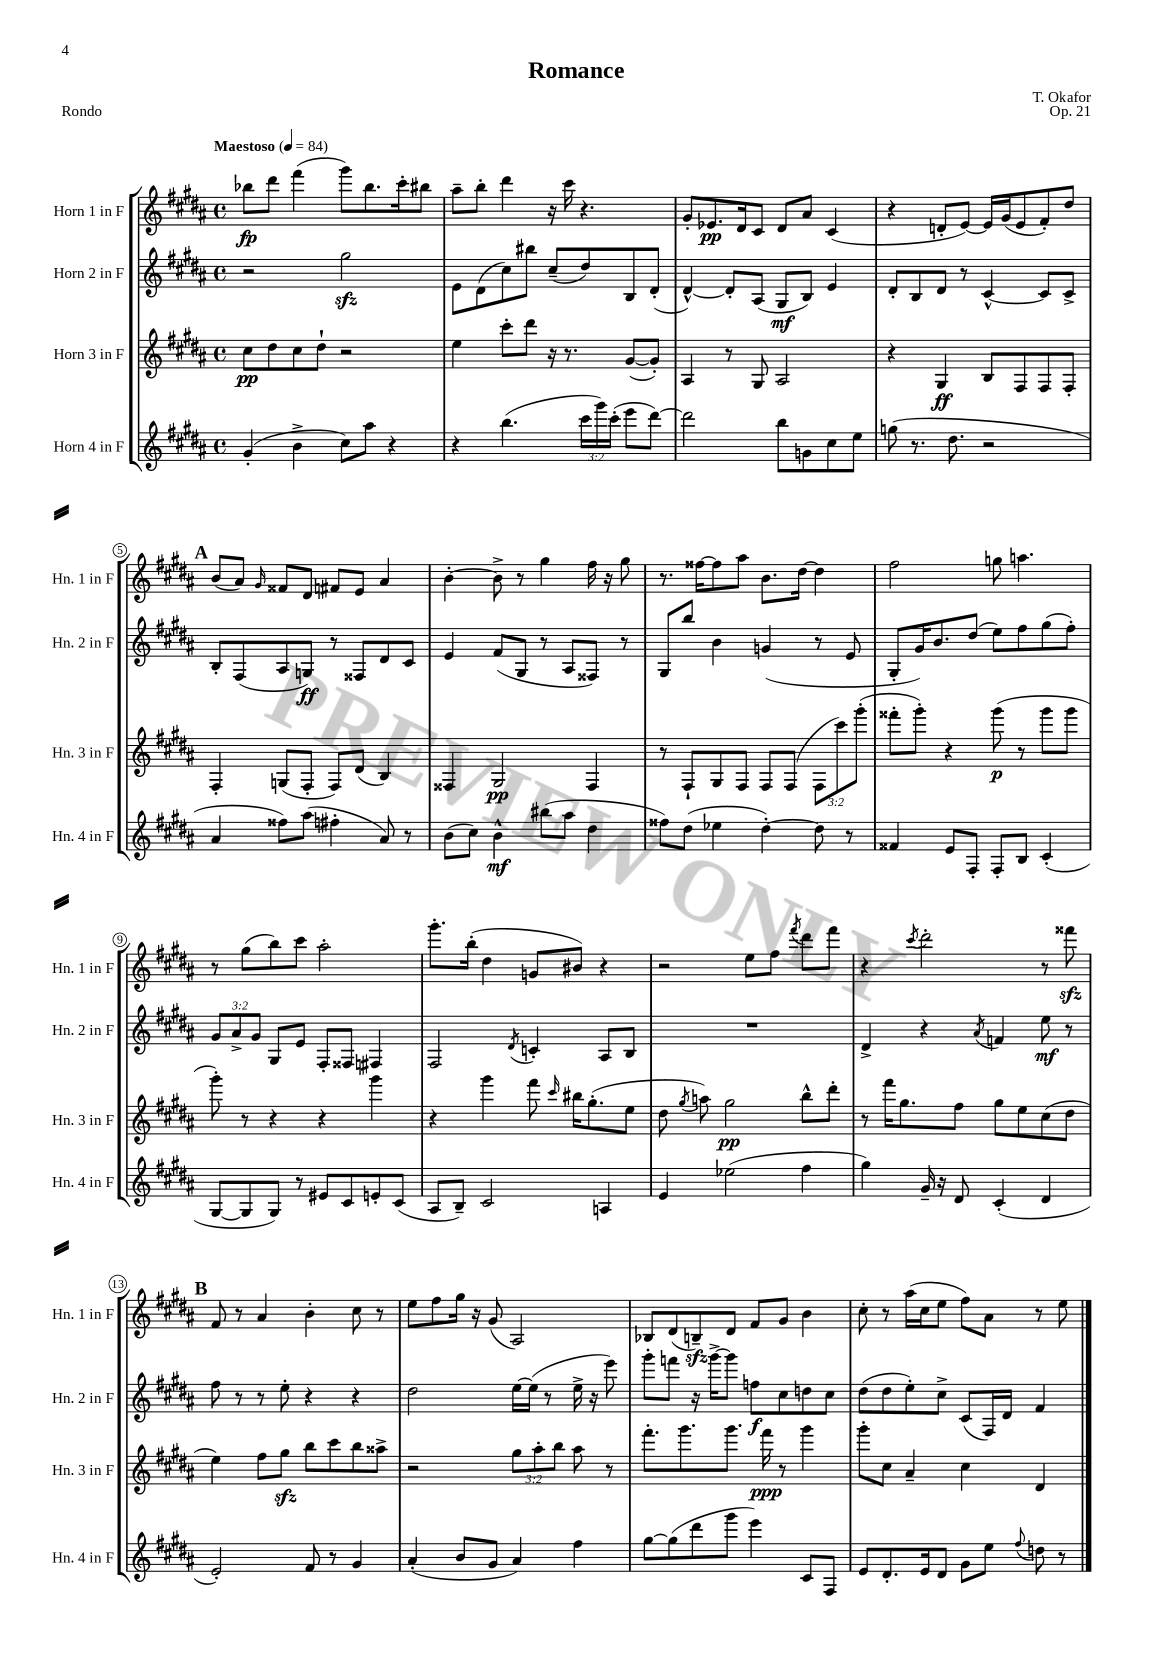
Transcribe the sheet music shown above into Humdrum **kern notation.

**kern	**dynam	**kern	**dynam	**kern	**dynam	**kern	**dynam
*part4	*part4	*part3	*part3	*part2	*part2	*part1	*part1
*staff4	*staff4	*staff3	*staff3	*staff2	*staff2	*staff1	*staff1
*I"Horn 4 in F	*	*I"Horn 3 in F	*	*I"Horn 2 in F	*	*I"Horn 1 in F	*
*I'Hn. 4 in F	*	*I'Hn. 3 in F	*	*I'Hn. 2 in F	*	*I'Hn. 1 in F	*
*clefG2	*	*clefG2	*	*clefG2	*	*clefG2	*
*k[f#c#g#d#a#]	*	*k[f#c#g#d#a#]	*	*k[f#c#g#d#a#]	*	*k[f#c#g#d#a#]	*
*M4/4	*	*M4/4	*	*M4/4	*	*M4/4	*
*met(c)	*	*met(c)	*	*met(c)	*	*met(c)	*
*MM84	*	*MM84	*	*MM84	*	*MM84	*
=1	=1	=1	=1	=1	=1	=1	=1
!	!	!	!	!	!	!LO:TX:a:B:t=Maestoso	!
(4g#'/	.	8cc#\L	pp	2r	.	8bb-X\L	fp
.	.	8dd#\	.	.	.	8ddd#\J	.
4b^\	.	8cc#\	.	.	.	(4fff#\	.
.	.	8dd#`\J	.	.	.	.	.
8cc#\L)	.	2r	.	2gg#zz\	.	8ggg#\L)	.
8aa#\J	.	.	.	.	.	8.bb-\	.
4r	.	.	.	.	.	.	.
.	.	.	.	.	.	16ccc#'\k	.
.	.	.	.	.	.	8bb#X\J	.
=2	=2	=2	=2	=2	=2	=2	=2
4r	.	4ee\	.	8e\L	.	8aa#~\L	.
.	.	.	.	(8d#\	.	8bb'\J	.
(4.bb\	.	8ccc#'\L	.	8cc#\)	.	4ddd#\	.
.	.	8ddd#\J	.	8bb#X\J	.	.	.
.	.	16r	.	(8cc#~/L	.	16r	.
.	.	8.r	.	.	.	16ccc#\	.
24ccc#\LL	.	.	.	8dd#/)	.	4.r	.
24ggg#\)	.	.	.	.	.	.	.
(24ccc#'\JJ	.	.	.	.	.	.	.
8eee\L	.	([8g#/L	.	8B/	.	.	.
[8ddd#\J)	.	8g#'/J])	.	(8d#'/J	.	.	.
=3	=3	=3	=3	=3	=3	=3	=3
2ddd#\]	.	4A#/	.	[4d#^^/)	.	8g#'/L	.
.	.	.	.	.	.	8.e-X/	pp
.	.	8r	.	8d#'/L]	.	.	.
.	.	.	.	.	.	16d#/k	.
.	.	8G#/	.	(8A#/J	.	8c#/J	.
8bb\L	.	2A#/	.	8G#/L	mf	8d#/L	.
8gn\	.	.	.	8B/J)	.	8a#/J	.
8cc#\	.	.	.	4e/	.	(4c#/	.
8ee\J	.	.	.	.	.	.	.
=4	=4	=4	=4	=4	=4	=4	=4
(8ggn\	.	4r	.	8d#'/L	.	4r	.
8.r	.	.	.	8B/	.	.	.
.	.	4G#/	ff	8d#/J	.	8dn'/L	.
8.dd#\	.	.	.	.	.	.	.
.	.	.	.	8r	.	[8e/J)	.
2r	.	8B/L	.	[4c#^^/	.	16e/LL]	.
.	.	.	.	.	.	(16g#/J	.
.	.	8F#/	.	.	.	8e/	.
.	.	8F#/	.	8c#/L]	.	8f#'/)	.
.	.	8F#'/J	.	8c#^/J	.	8dd#/J	.
!!LO:LB:g=z
!!LO:REH:place=s1:t=A
=5	=5	=5	=5	=5	=5	=5	=5
4a#/	.	4F#'/	.	8B'/L	.	(8b/L	.
.	.	.	.	(8F#/	.	8a#/J)	.
.	.	.	.	.	.	16qqg#/	.
8ff##X\L)	.	(8Gn/L	.	8A#/	.	8f##X/L	.
(8aa#\J	.	8F#'/J	.	8Gn/J)	ff	8d#/J	.
4ff#X'\	.	8F#/L)	.	8r	.	8f#X/L	.
.	.	(8d#/J	.	8F##X/L	.	8e/J	.
8a#/)	.	4B/)	.	8d#/	.	4a#/	.
8r	.	.	.	8c#/J	.	.	.
=6	=6	=6	=6	=6	=6	=6	=6
(8b\L	.	4F##X/	.	4e/	.	[4b'\	.
8cc#\J)	.	.	.	.	.	.	.
4b^^\	mf	2G#/	pp	(8f#/L	.	8b^\]	.
.	.	.	.	8G#/J	.	8r	.
(8bb#X\L	.	.	.	8r	.	4gg#\	.
8aa#\J	.	.	.	8A#/L	.	.	.
4dd#\	.	4F##/	.	8F##X/J)	.	16ff#\	.
.	.	.	.	.	.	16r	.
.	.	.	.	8r	.	8gg#\	.
=7	=7	=7	=7	=7	=7	=7	=7
8ff##X\L)	.	8r	.	8G#/L	.	8.r	.
(8dd#\J	.	8F#`/L	.	8bb/J	.	.	.
.	.	.	.	.	.	[16ff##X\KL	.
4ee-X\	.	8G#/	.	4b\	.	8ff##\]	.
.	.	8F#/J	.	.	.	8aa#\J	.
[4dd#'\)	.	8F#/L	.	(4gn/	.	8.b\L	.
.	.	(8F#/J	.	.	.	.	.
.	.	.	.	.	.	[16dd#\Jk	.
8dd#\]	.	12F#\L	.	8r	.	4dd#\]	.
.	.	12ccc#\)	.	.	.	.	.
8r	.	.	.	8e/	.	.	.
.	.	(12ggg#'\J	.	.	.	.	.
=8	=8	=8	=8	=8	=8	=8	=8
4f##X/	.	8fff##X'\L	.	8G#'/L	.	2ff#\	.
.	.	8ggg#'\J)	.	16g#/K)	.	.	.
.	.	.	.	8.b/	.	.	.
8e/L	.	4r	.	.	.	.	.
8F#'/J	.	.	.	(8dd#/J	.	.	.
8F#'/L	.	(8ggg#\	p	8ee\L)	.	8ggn\	.
8B/J	.	8r	.	8ff#\	.	4.aan\	.
(4c#'/	.	8ggg#\L	.	(8gg#\	.	.	.
.	.	8ggg#\J	.	8ff#'\J)	.	.	.
!!LO:LB:g=z
=9	=9	=9	=9	=9	=9	=9	=9
[8G#/L	.	8ggg#'\)	.	12g#/L	.	8r	.
.	.	.	.	12a#^/	.	.	.
8G#/]	.	8r	.	.	.	(8gg#\L	.
.	.	.	.	12g#/J	.	.	.
8G#/J)	.	4r	.	8G#/L	.	8bb\)	.
8r	.	.	.	8e/J	.	8ccc#\J	.
8e#X/L	.	4r	.	8F#'/L	.	2aa#'\	.
8c#/	.	.	.	8F##X/J	.	.	.
8en'/	.	4ggg#\	.	4F#X/	.	.	.
(8c#/J	.	.	.	.	.	.	.
=10	=10	=10	=10	=10	=10	=10	=10
8A#/L	.	4r	.	2F#/	.	8.ggg#'\L	.
8B~/J)	.	.	.	.	.	.	.
.	.	.	.	.	.	(16bb'\Jk	.
2c#/	.	4ggg#\	.	.	.	4dd#\	.
.	.	.	.	8qd#/	.	.	.
.	.	8fff#\	.	4cn'/	.	8gn/L	.
.	.	16qqccc#/	.	.	.	.	.
.	.	16bb#X\KL	.	.	.	8b#X/J)	.
.	.	(8.gg#'\	.	.	.	.	.
4An/	.	.	.	8A#/L	.	4r	.
.	.	8ee\J	.	8B/J	.	.	.
=11	=11	=11	=11	=11	=11	=11	=11
4e/	.	8dd#\	.	1r	.	2r	.
.	.	8qgg#/	.	.	.	.	.
.	.	8aan\)	.	.	.	.	.
(2ee-X\	.	2gg#\	pp	.	.	.	.
.	.	.	.	.	.	8ee\L	.
.	.	.	.	.	.	8ff#\J	.
.	.	.	.	.	.	8qfff#/	.
4ff#\	.	8bb^^\L	.	.	.	8ddd#\L	.
.	.	8ddd#'\J	.	.	.	8fff#\J	.
=12	=12	=12	=12	=12	=12	=12	=12
4gg#\)	.	8r	.	4d#^/	.	4r	.
.	.	16fff#\KL	.	.	.	.	.
.	.	8.gg#\	.	.	.	.	.
.	.	.	.	.	.	8qccc#/	.
16g#~/	.	.	.	4r	.	2ddd#'\	.
16r	.	.	.	.	.	.	.
8d#/	.	8ff#\J	.	.	.	.	.
.	.	.	.	8qa#/	.	.	.
(4c#'/	.	8gg#\L	.	4fn/	.	.	.
.	.	8ee\	.	.	.	.	.
4d#/	.	(8cc#\	.	8ee\	mf	8r	.
.	.	8dd#\J	.	8r	.	8fff##Xzz\	.
!!LO:LB:g=z
!!LO:REH:place=s1:t=B
=13	=13	=13	=13	=13	=13	=13	=13
2e'/)	.	4ee\)	.	8ff#\	.	8f#/	.
.	.	.	.	8r	.	8r	.
.	.	8ff#\L	.	8r	.	4a#/	.
.	.	8gg#zz\J	.	8ee'\	.	.	.
8f#/	.	8bb\L	.	4r	.	4b'\	.
8r	.	8ccc#\	.	.	.	.	.
4g#/	.	8bb\	.	4r	.	8cc#\	.
.	.	8aa##X^\J	.	.	.	8r	.
=14	=14	=14	=14	=14	=14	=14	=14
(4a#'/	.	2r	.	2dd#\	.	8ee\L	.
.	.	.	.	.	.	8ff#\	.
8b/L	.	.	.	.	.	16gg#\Jk	.
.	.	.	.	.	.	16r	.
8g#/J	.	.	.	.	.	(8g#/	.
4a#/)	.	12gg#\L	.	[16ee\LL	.	2A#/)	.
.	.	.	.	(16ee\JJ]	.	.	.
.	.	12aa#'\	.	.	.	.	.
.	.	.	.	8r	.	.	.
.	.	12bb\J	.	.	.	.	.
4ff#\	.	8aa#\	.	16ee^\	.	.	.
.	.	.	.	16r	.	.	.
.	.	8r	.	8eee\)	.	.	.
=15	=15	=15	=15	=15	=15	=15	=15
[8gg#\L	.	8.fff#'\L	.	8ggg#'\L	.	8B-X/L	.
(8gg#\]	.	.	.	8fffn\J	.	(8d#/	.
.	.	8.ggg#\	.	.	.	.	.
8ddd#\	.	.	.	16r	.	8Bnzz~/)	.
.	.	.	.	[16ggg#^\KL	.	.	.
8ggg#\J	.	8.ggg#\J	.	8ggg#\J]	.	8d#/J	.
4eee\)	.	.	.	8ffn\L	f	8f#/L	.
.	.	16fff#\	ppp	.	.	.	.
.	.	8r	.	8cc#\	.	8g#/J	.
8c#/L	.	4ggg#\	.	8ddn\	.	4b\	.
8F#/J	.	.	.	8cc#\J	.	.	.
=16	=16	=16	=16	=16	=16	=16	=16
8e/L	.	8ggg#'\L	.	(8dd#\L	.	8cc#'\	.
8.d#'/	.	8cc#\J	.	8dd#\	.	8r	.
.	.	4a#~/	.	8ee'\)	.	(16aa#\LL	.
16e/k	.	.	.	.	.	16cc#\J	.
8d#/J	.	.	.	8cc#^\J	.	8ee\J	.
8g#\L	.	4cc#\	.	(8c#/L	.	8ff#\L)	.
8ee\J	.	.	.	16F#/L)	.	8a#\J	.
.	.	.	.	16d#/JJ	.	.	.
8qqff#/	.	.	.	.	.	.	.
8ddn\	.	4d#/	.	4f#/	.	8r	.
8r	.	.	.	.	.	8ee\	.
==	==	==	==	==	==	==	==
*-	*-	*-	*-	*-	*-	*-	*-
